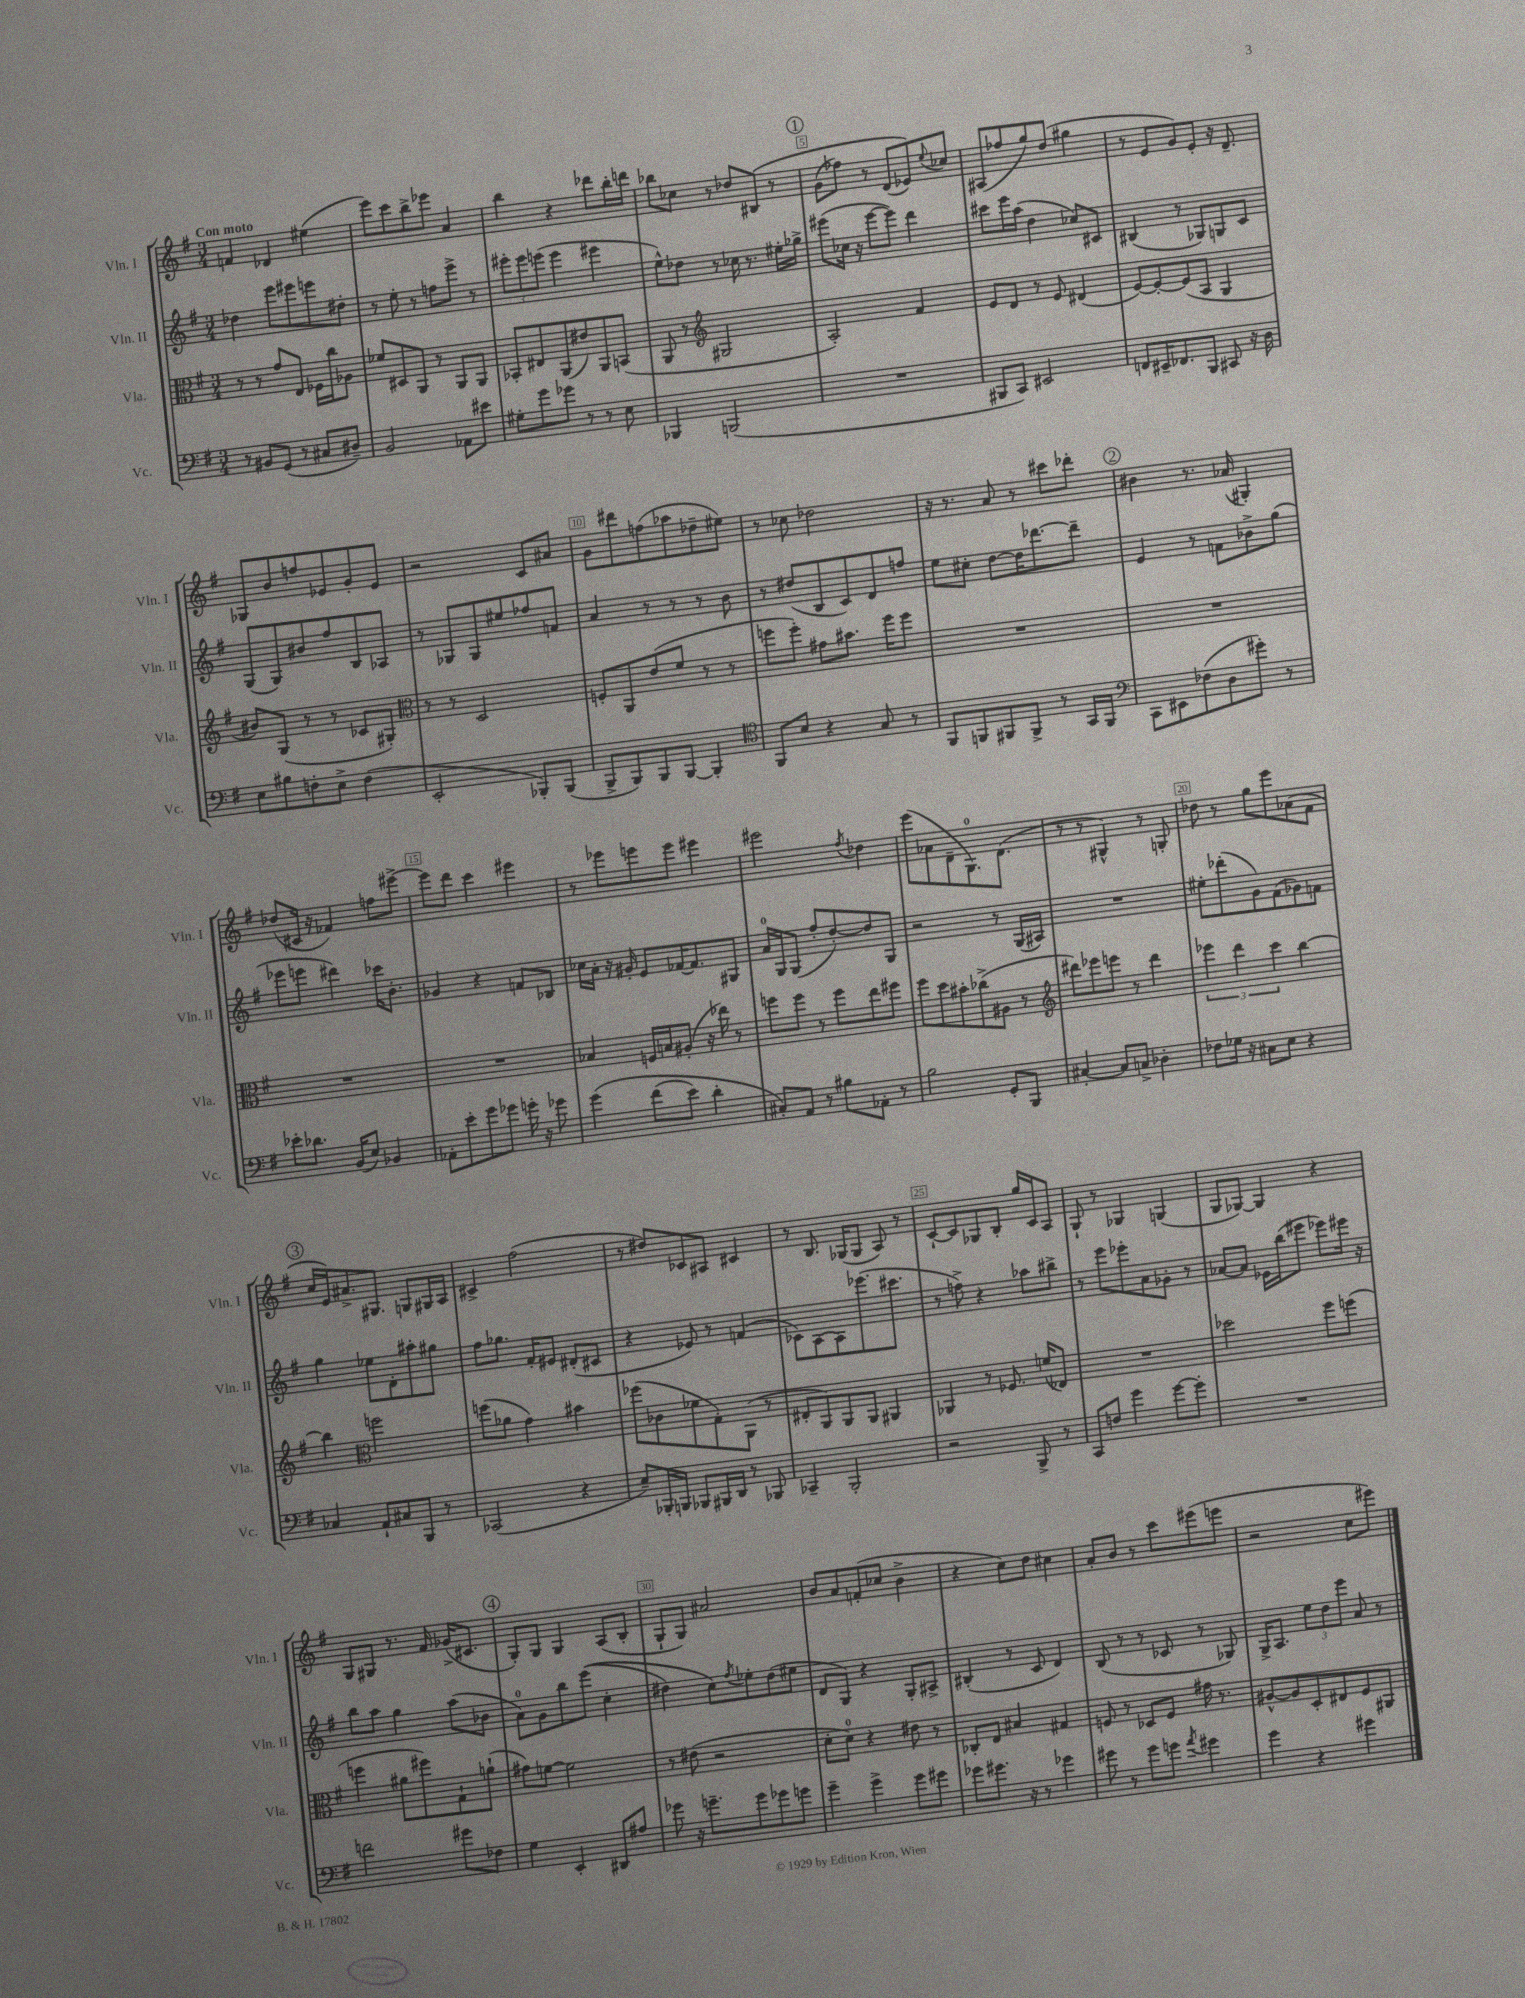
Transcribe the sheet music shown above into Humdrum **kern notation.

**kern	**kern	**kern	**kern
*staff4	*staff3	*staff2	*staff1
*clefF4	*clefC3	*clefG2	*clefG2
*k[f#]	*k[f#]	*k[f#]	*k[f#]
*M3/4	*M3/4	*M3/4	*M3/4
8r	8r	4dd-	4f
8BB#	8r	.	.
(8GG	8g	8eee	4d-
8r	8E	8eee#	.
8C#	16F-	8eee	(4ee#
.	16cc	.	.
8D#~)	8A-	8dd#'	.
=	=	=	=
2BB	8f-	8r	8eee)
.	8D#	8ee'	8ccc
.	8AA	8r	8bb^
.	8r	8ff	8eee-
8AA-	8AA	8eee^	4a
8e#	8AA	8r	.
=	=	=	=
8G#'	8BB-'	12eee#'	4bb
.	.	12eee#	.
8g	8E#	.	.
.	.	(12eee	.
8g-	(8AA	4eee	4r
8r	8e#)	.	.
8r	8AA	4eee#	8ddd-
8E	(8BB	.	16bb'
.	.	.	16ddd
=	=	=	=
4BBB-	8AA	8ee^^)	8bb-
.	8r	8dd-	8cc-
*	*clefG2	*	*
(2BBB	2G#	8r	8r
.	.	16cc-	8dd-
.	.	8.r	.
.	.	.	&(8B#
.	.	16ee#'	8r
.	.	16gg-^	.
=	=	=	=
2.r	2A')	(8eee#	(8g
.	.	16cc-	8ff-)
.	.	16r	.
.	.	[8eee#	8r
.	.	8eee#])	(8d
.	4f#	4ddd	8e-)&)
.	.	.	8qqee
.	.	.	8cc-
=	=	=	=
8BBB#	8e	8ccc#	(8A#
8CC)	8d	16eee	8ff-
.	.	(16aa	.
2EE#	8r	4dd	8gg)
.	8e	.	(8dd
.	(4d#	8cc-)	4gg#
.	.	8c#	.
=	=	=	=
8FF	[8e)	(4B#	8r
16EE#~	8e'_	.	8e
8.FF-	.	.	.
.	(8e]	8r	8g)
8BBB	8A	8G-)	8e'
8CC#	4G	8G	16r
.	.	.	8.d~
16r	.	8c	.
16D	.	.	.
=	=	=	=
8E	8b#)	(8G	8G-
8B#	(8G	8G)	8b
8F'	8r	8b#	8ff
8E^	8r	8ff#	8e-
(4F	8c-	8B	8g'
.	8G#')	8A-	8e-
=	=	=	=
*	*clefC3	*	*
2EE'	8r	8r	2r
.	8r	8G-	.
.	2D	8G-	.
.	.	8ee#	.
8BBB-')	.	8ff-	8c
(8BBB-	.	8f	8a#
=	=	=	=
8BBB^	8F'	4a	8g
8BBB)	8AA	.	8ddd#
8BBB	(8e	8r	(8ff
[8BBB	8f#	8r	8aa-
4BBB']	8r	8r	8dd-~
.	8r	8b	8ee#)
=	=	=	=
*clefC4	*	*	*
8FF#	8ff	8r	8r
8B	8ff')	(8dd#	8cc-
4r	8g#	8B	2dd-
.	8.b#	8c)	.
8G	.	8d	.
.	16ff	.	.
8r	8ff	8ff	.
=	=	=	=
8FF#	2.r	8ee	16r
.	.	.	8.r
8FF	.	8cc#'	.
8FF#	.	[8dd	8a
8FF#^	.	16dd]	8r
.	.	[8.ddd-	.
8r	.	.	8ccc#
16GG	.	8ddd-~]	8ddd-'
16FF#	.	.	.
=	=	=	=
*clefF4	*	*	*
8CC	2.r	4e	4b#
8EE#	.	.	.
(8F-	.	8r	8.r
8D	.	8f	.
.	.	.	(16a-
8g#')	.	8b-^	4G#')
8r	.	(8gg	.
=	=	=	=
8e-'	2.r	8eee-	(8dd-
8.d-	.	8eee	16c#
.	.	.	16r
.	.	4ddd#)	4f-)
(16BB	.	.	.
8E)	.	.	.
4BB-	.	16ccc-	8ff
.	.	8.b'	.
.	.	.	[8eee#^
=	=	=	=
8AA-'	2.r	4g-	8eee#]
8e'	.	.	8ddd
8g	.	4r	4ccc
8g-	.	.	.
16g'	.	8f	4eee#
16r	.	.	.
8g-	.	8B-	.
=	=	=	=
&(4g	4B-	16cc-	8r
.	.	16a'	.
.	.	16r	8eee-
.	.	16g#'	.
(8f#	16F	8e	8eee
.	16B	.	.
8e)	(8A#'	[16f-	8eee
.	.	8.f-]	.
4d'	16r	.	4eee#
.	16ee-)	.	.
.	8r	8G#	.
=	=	=	=
8C#'&)	8ff	16a	2eee#
.	.	16G	.
8AA	8ff	(8G	.
8r	8r	8ff#'	.
8B#	8ff	[8dd')	.
.	.	.	8qff#
8AA-'	8ee	8dd]	4dd-
8r	8ff#	8G	.
=	=	=	=
2B	8ff#	2r	(8eee
.	8dd	.	8a-
.	8b#'	.	8d~
.	(8cc-^	.	8.G)
8GG'	8A#	8r	.
.	.	.	(8.d
8BBB	8r	(16G	.
.	.	16A#)	.
=	=	=	=
*	*clefG2	*	*
[4C#'	8ddd#)	2.r	8r
.	8eee-	.	8r
8C#]	8eee	.	4G#^^)
8C^	8r	.	.
4D-'	4ddd#	.	8r
.	.	.	8G'
=	=	=	=
8F-	6eee-	8ee#'	8dd-
16G-	.	(8ddd-'	8r
.	6ddd	.	.
16r	.	.	.
8C#	.	8g)	8gg
.	6ccc	.	.
8E	.	(8f#	8eee
4r	[4bb	8g-)	(8a-
.	.	8f	8f#
=	=	=	=
4C-	4bb]	4gg	16cc
.	.	.	16e)
.	.	.	8.a#^
*	*clefC3	*	*
8AA`	2ff	8ee-	.
.	.	.	8.G#
8C#	.	8d'	.
8BBB	.	8aa#'	8G
8r	.	8gg#	16G#
.	.	.	16A
=	=	=	=
(2CC-	(8ff	8ff#	4c#^
.	8a-	8.gg-	.
.	4g)	.	(2ff#
.	.	16f#'	.
.	.	8e#	.
4r	4b#	(8d#'	.
.	.	8c#	.
=	=	=	=
8E~)	(8ff-	4r	8r
16BBB-'	8c-	.	8dd#)
16BBB	.	.	.
8BBB-	8f-	8e-)	8c-
16BBB#	8G')	8r	8A#
16DD	.	.	.
8r	(8AA	(4f	4c#
8BBB-	8r	.	.
=	=	=	=
4CC-~	8E#'	8c-)	8r
.	8AA)	[8A	8.B
2BBB'	8AA	8A]	.
.	.	.	(16G-
.	8AA	(8.eee-	8G-
.	4AA#	.	8A)
.	.	8.ccc#	.
.	.	.	8r
=	=	=	=
2r	4AA-	8r	[8c`
.	.	8ff^)	8c]
.	8r	4r	8G-
.	8.F-	.	8B'
8BBB^	.	8aa-	16gg
.	(16f	.	16c
8r	8E-)	8bb#^	8A
=	=	=	=
8CC	2.r	8r	8G`
8F	.	8eee	8r
4g	.	8eee-'	4G-
.	.	8a	.
[8g	.	8g-'	(4G
8g']	.	8r	.
=	=	=	=
2.r	2dd-	[8a-	8G
.	.	8a-]	[8G-)
.	.	16e-	4G-]
.	.	(16bb	.
.	.	8eee#	.
.	8ff#	8eee-)	4r
.	(8ff	16eee#	.
.	.	16r	.
=	=	=	=
2f	4ff	8bb	8G
.	.	8aa	8G#
.	8a#	4gg	8.r
.	8ff#)	.	.
.	.	.	16f#
8g#	8G`	(8aa	(16g-^
.	.	.	8.c#
8F-	(8a`	8b-	.
=	=	=	=
4G	8g#)	8a)	8G')
.	[8f	8g	8G
4EE'	2f]	8bb	4G
.	.	&((8eee	.
8DD#	.	4cc'	(8A
8A#	.	.	8B'
=	=	=	=
8g-	8r	4dd#)	8G`
16r	(8e#	.	8G)
8.g~	.	.	.
.	2r	8cc&)	2a#
.	.	8qff#	.
8g	.	8ee-'	.
8g-	.	(8dd#	.
8g	.	8ee#	.
=	=	=	=
4g~	8d'	8d	8b
.	8d)	8G)	8a
4g^	4r	4r	(8f'
.	.	.	8cc-
8g	8e#	8G'	4b^
8g#	8r	8A#^	.
=	=	=	=
8g-	8C-'	(4B#'	4r
8.g#	8E	.	.
.	4B#	8r	8cc)
16r	.	.	.
8r	.	8c	8dd
4g-	4G#	4d)	4cc#
=	=	=	=
8g#	8F	(8B	8a'
8r	8r	8r	8b
8g#	8D-	8r	8r
8g	8F	8c-	8ccc
8qa	.	.	.
4g#	16g#	8r	(8eee#
.	8.r	.	.
.	.	8G-)	8eee
=	=	=	=
4g	[8A#^^	16G^	2r
.	.	8.A	.
.	8A#]	.	.
4r	8D'	12ee	.
.	.	12dd	.
.	8E#	.	.
.	.	12eee	.
4g#	8F#	8a	8cc
.	8AA#	8r	8eee#)
==	==	==	==
*-	*-	*-	*-
